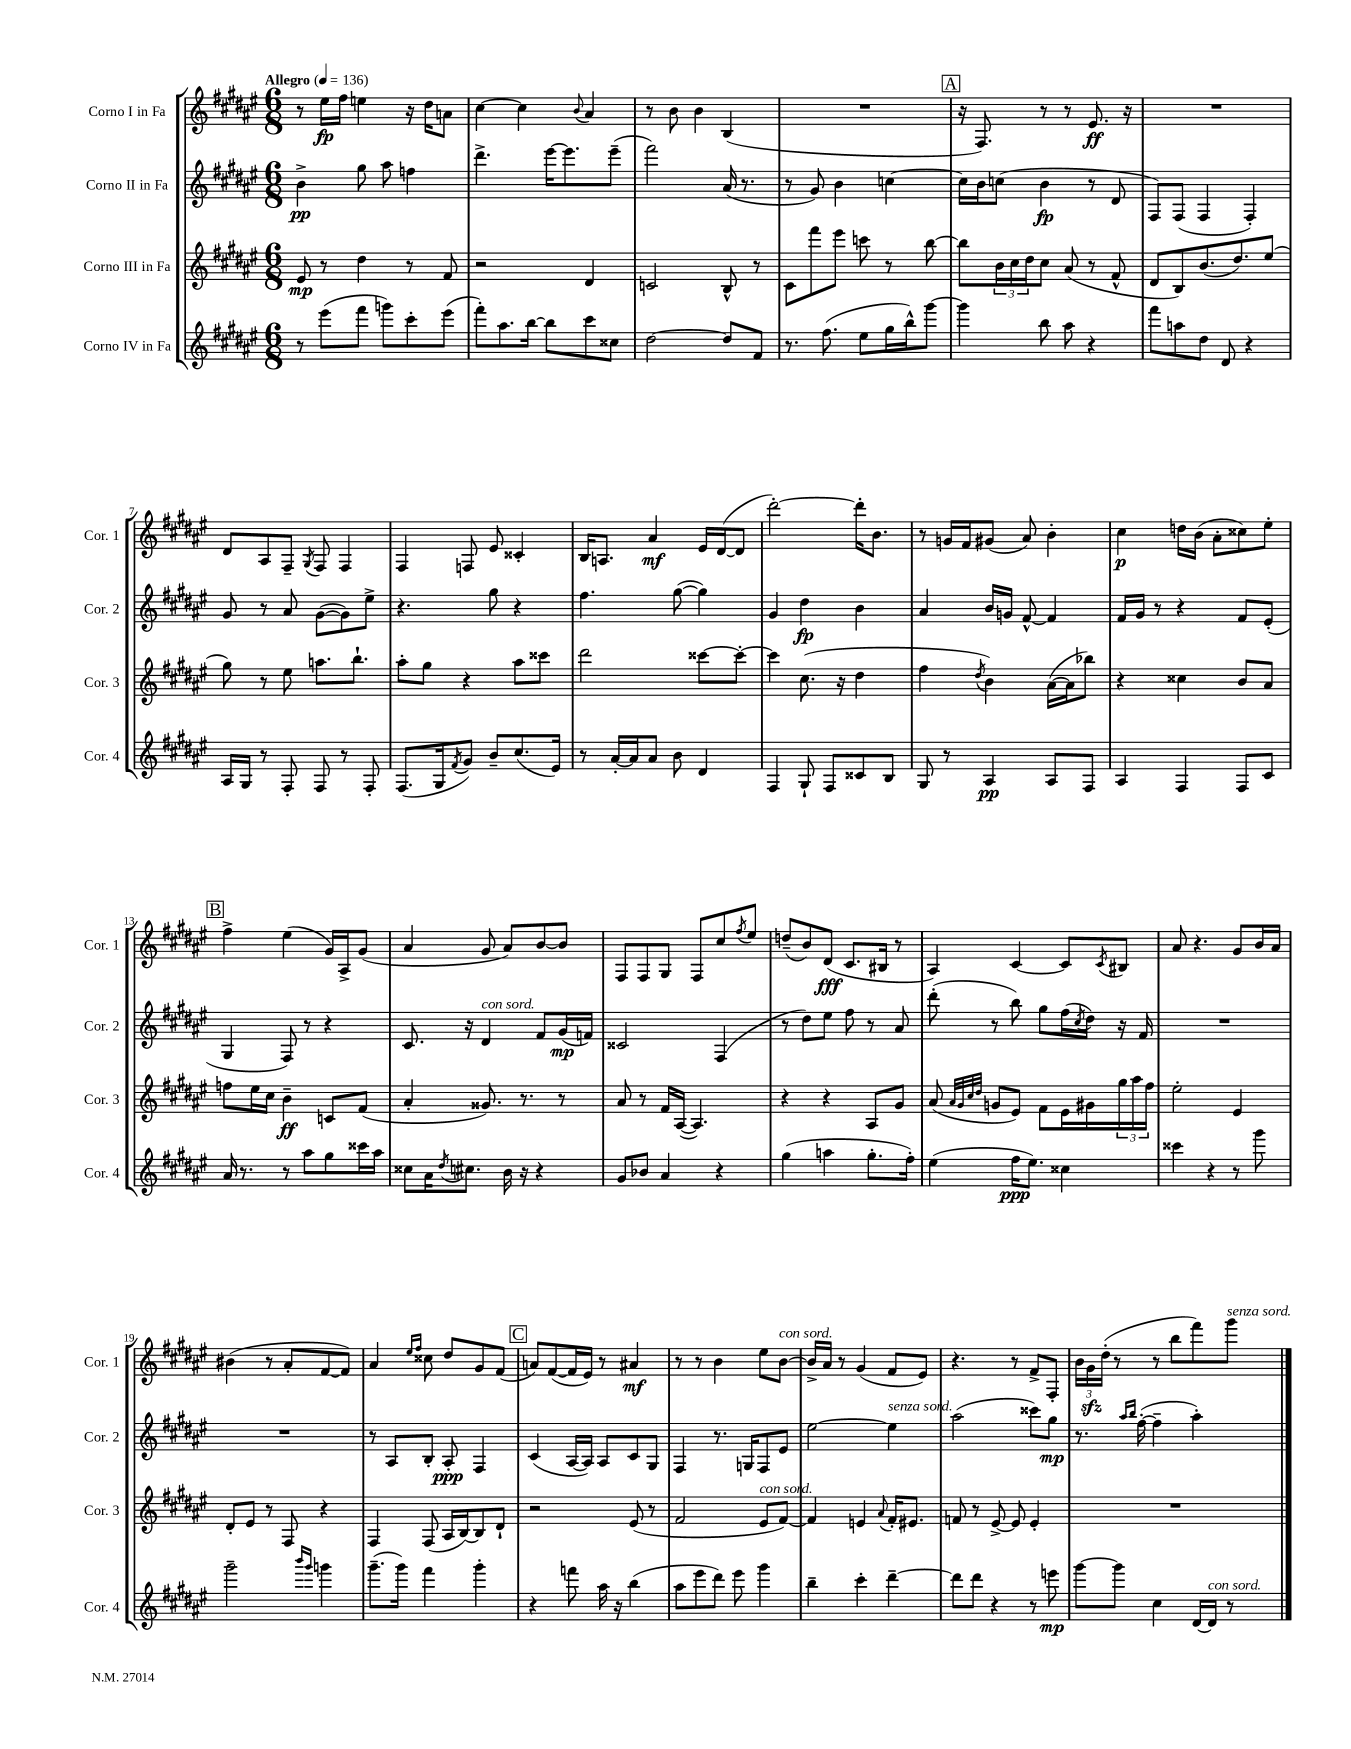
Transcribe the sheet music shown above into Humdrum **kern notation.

**kern	**kern	**kern	**kern
*staff4	*staff3	*staff2	*staff1
*clefG2	*clefG2	*clefG2	*clefG2
*k[f#c#g#d#a#e#]	*k[f#c#g#d#a#e#]	*k[f#c#g#d#a#e#]	*k[f#c#g#d#a#e#]
*M6/8	*M6/8	*M6/8	*M6/8
*MM136	*MM136	*MM136	*MM136
8r	8e#	4b^	8r
(8eee#	8r	.	16ee#
.	.	.	16ff#
8fff#	4dd#	8gg#	4ee
8ggg)	.	8aa#	.
8ccc#'	8r	4ff	16r
.	.	.	16dd#
(8eee#	8f#	.	8a
=	=	=	=
8fff#')	2r	4.ddd#^	[4cc#
8.aa#	.	.	.
.	.	.	4cc#]
[16bb	.	.	.
8bb]	.	[16eee#	.
.	.	8.eee#]	.
.	.	.	8qqb
8ccc#	4d#	.	4a#
8cc##	.	(8eee#~	.
=	=	=	=
[2dd#	2c	2fff#)	8r
.	.	.	8b
.	.	.	4b
8dd#]	8B^^	(16a#	(4B
.	.	8.r	.
8f#	8r	.	.
=	=	=	=
8.r	8c#	8r	2.r
.	8fff#	8g#)	.
(8.ff#	.	.	.
.	8eee#	4b	.
8ee#	8ccc	.	.
16gg#	8r	[4cc	.
16bb^^)	.	.	.
[8ggg#	[8bb	.	.
=	=	=	=
4ggg#]	8bb]	16cc]	16r
.	.	16b	8.F#)
.	24b	(8cc	.
.	24cc#	.	.
.	24dd#	.	.
8bb	8cc#	4b	8r
8aa#	(8a#	.	8r
4r	8r	8r	8.e#
.	8f#^^	8d#	.
.	.	.	16r
=	=	=	=
8fff#	8d#	8F#)	2.r
8aa	8B)	(8F#	.
8dd#	(8.b	4F#	.
8d#	.	.	.
.	8.dd#)	.	.
4r	.	4F#')	.
.	(8ee#	.	.
=	=	=	=
16A#	8gg#)	8g#	8d#
16G#	.	.	.
8r	8r	8r	8A#
8F#'	8ee#	8a#	8F#~
.	.	.	8qG#
8F#	8.aa	([8g#	8F#
8r	.	8g#])	4F#
.	8.bb`	.	.
8F#'	.	8ee#^	.
=	=	=	=
(8.F#	8aa#'	4.r	4F#
.	8gg#	.	.
16G#	.	.	.
8qf#	.	.	.
8g#)	4r	.	8F
8b~	.	8gg#	8e#
(8.cc#	8aa#	4r	4c##'
.	8ccc##	.	.
16e#)	.	.	.
=	=	=	=
8r	2ddd#	4.ff#	16B
.	.	.	8.A
[16a#'	.	.	.
16a#]	.	.	.
8a#	.	.	4a#
8b	.	([8gg#	.
4d#	[8ccc##	4gg#])	16e#
.	.	.	([16d#
.	8ccc##'_	.	8d#]
=	=	=	=
4F#	4ccc##]	4g#	[2ddd#')
8G#`	(8.cc#	4dd#	.
8F#	.	.	.
.	16r	.	.
8c##	4dd#	4b	16ddd#']
.	.	.	8.b
8B	.	.	.
=	=	=	=
8G#	4ff#	4a#	8r
8r	.	.	16g
.	.	.	16f#
.	8qdd#	.	.
4A#	4b)	16b	(8g#
.	.	16g	.
.	.	[8f#^^	8a#)
8A#	([16a#	4f#]	4b'
.	16a#]	.	.
8F#	8bb-)	.	.
=	=	=	=
4A#	4r	16f#	4cc#
.	.	16g#	.
.	.	8r	.
4F#	4cc##	4r	16dd
.	.	.	(16b
.	.	.	8a#'
8F#	8b	8f#	8cc##)
8c#	8a#	(8e#'	8ee#'
=	=	=	=
16a#	8ff	4G#	4ff#^
8.r	.	.	.
.	16ee#	.	.
.	16cc#	.	.
8r	4b~	8F#)	(4ee#
8aa#	.	8r	.
8gg#	8c	4r	16g#)
.	.	.	16A#^
16ccc##	(8f#	.	(8g#
16aa#	.	.	.
=	=	=	=
8cc##	4a#'	8.c#	4a#
16a#	.	.	.
8qdd#	.	.	.
8.cc#	.	16r	.
.	8.g##)	4d#	8g#
16b	.	.	8a#)
16r	8.r	.	.
4r	.	8f#	[8b
.	8r	(16g#	8b]
.	.	16f)	.
=	=	=	=
8g#	8a#	2c##	8F#
8b-	8r	.	8F#
4a#	16f#	.	8G#
.	([16A#	.	.
.	4.A#])	.	8F#
4r	.	(4F#	8cc#
.	.	.	8qff#
.	.	.	8ee#
=	=	=	=
(4gg#	4r	8r	(8dd~
.	.	8dd#)	8b)
4aa	4r	8ee#	(8d#
.	.	8ff#	8.c#
8.gg#'	8A#	8r	.
.	.	.	16B#
.	8g#	8a#	8r
16ff#')	.	.	.
=	=	=	=
(4ee#	(8a#	(8ddd#'	4A#)
.	32qqa#	.	.
.	32qqg#	.	.
.	32qqcc#	.	.
.	32qqdd#	.	.
.	8g	8r	.
16ff#	8e#)	8bb)	[4c#
8.ee#)	.	.	.
.	8f#	8gg#	.
4cc##	16e#	(16ff#	8c#]
.	.	8qcc#	.
.	16g#	16dd#)	.
.	.	.	8qc#
.	24gg#	16r	8B#
.	24aa#	.	.
.	.	16f#	.
.	24ff#	.	.
=	=	=	=
4ccc##	2ee#'	2.r	8a#
.	.	.	4.r
4r	.	.	.
8r	4e#	.	8g#
8ggg#	.	.	16b
.	.	.	16a#
=	=	=	=
2ggg#~	8d#'	2.r	(4b#
.	8e#	.	.
.	8r	.	8r
.	8F#	.	8a#'
16qqbbb	.	.	.
16qqggg#	.	.	.
4ggg	4r	.	[8f#
.	.	.	8f#])
=	=	=	=
(8.ggg#~	4F#	8r	4a#
.	.	8A#	.
16ggg#)	.	.	.
.	.	.	16qqee#
.	.	.	16qqff#
4fff#	(8F#	8B'	8cc##
.	16A#	8A#'	8dd#
.	[16B)	.	.
4ggg#'	8B]	4F#	8g#
.	8d#`	.	(8f#
=	=	=	=
4r	2r	(4c#	8a)
.	.	.	([8f#
8fff	.	[16A#	16f#]
.	.	16A#])	16e#)
16aa#	.	8A#	8r
16r	.	.	.
(4bb	(8e#	8c#	4a#
.	8r	8G#	.
=	=	=	=
8aa#	2f#	4F#	8r
8eee#	.	.	8r
8ddd#)	.	8.r	4b
8eee#	.	.	.
.	.	16G	.
4ggg#	8e#	8F#	8ee#
.	[8f#)	8e#	[8b
=	=	=	=
4bb~	4f#]	[2ee#	16b^]
.	.	.	16a#
.	.	.	8r
4ccc#'	4e	.	(4g#
.	8qqa#	.	.
[4ddd#~	16f#'	4ee#]	8f#
.	8.e#	.	.
.	.	.	8e#)
=	=	=	=
8ddd#]	8f	(2aa#	4.r
8ddd#	8r	.	.
4r	[8e#^	.	.
.	8e#]	.	8r
8r	4e#'	8ccc##)	8f#^
8eee	.	8gg#	8F#'
=	=	=	=
[8ggg#	2.r	8.r	24b
.	.	.	24g#
.	.	.	(24dd#'
8ggg#]	.	.	8r
.	.	16qqaa#	.
.	.	16qqbb	.
.	.	([16ff#'	.
4cc#	.	4ff#~]	8r
.	.	.	8bb
[16d#	.	4aa#')	8fff#)
16d#]	.	.	.
8r	.	.	8ggg#
==	==	==	==
*-	*-	*-	*-
